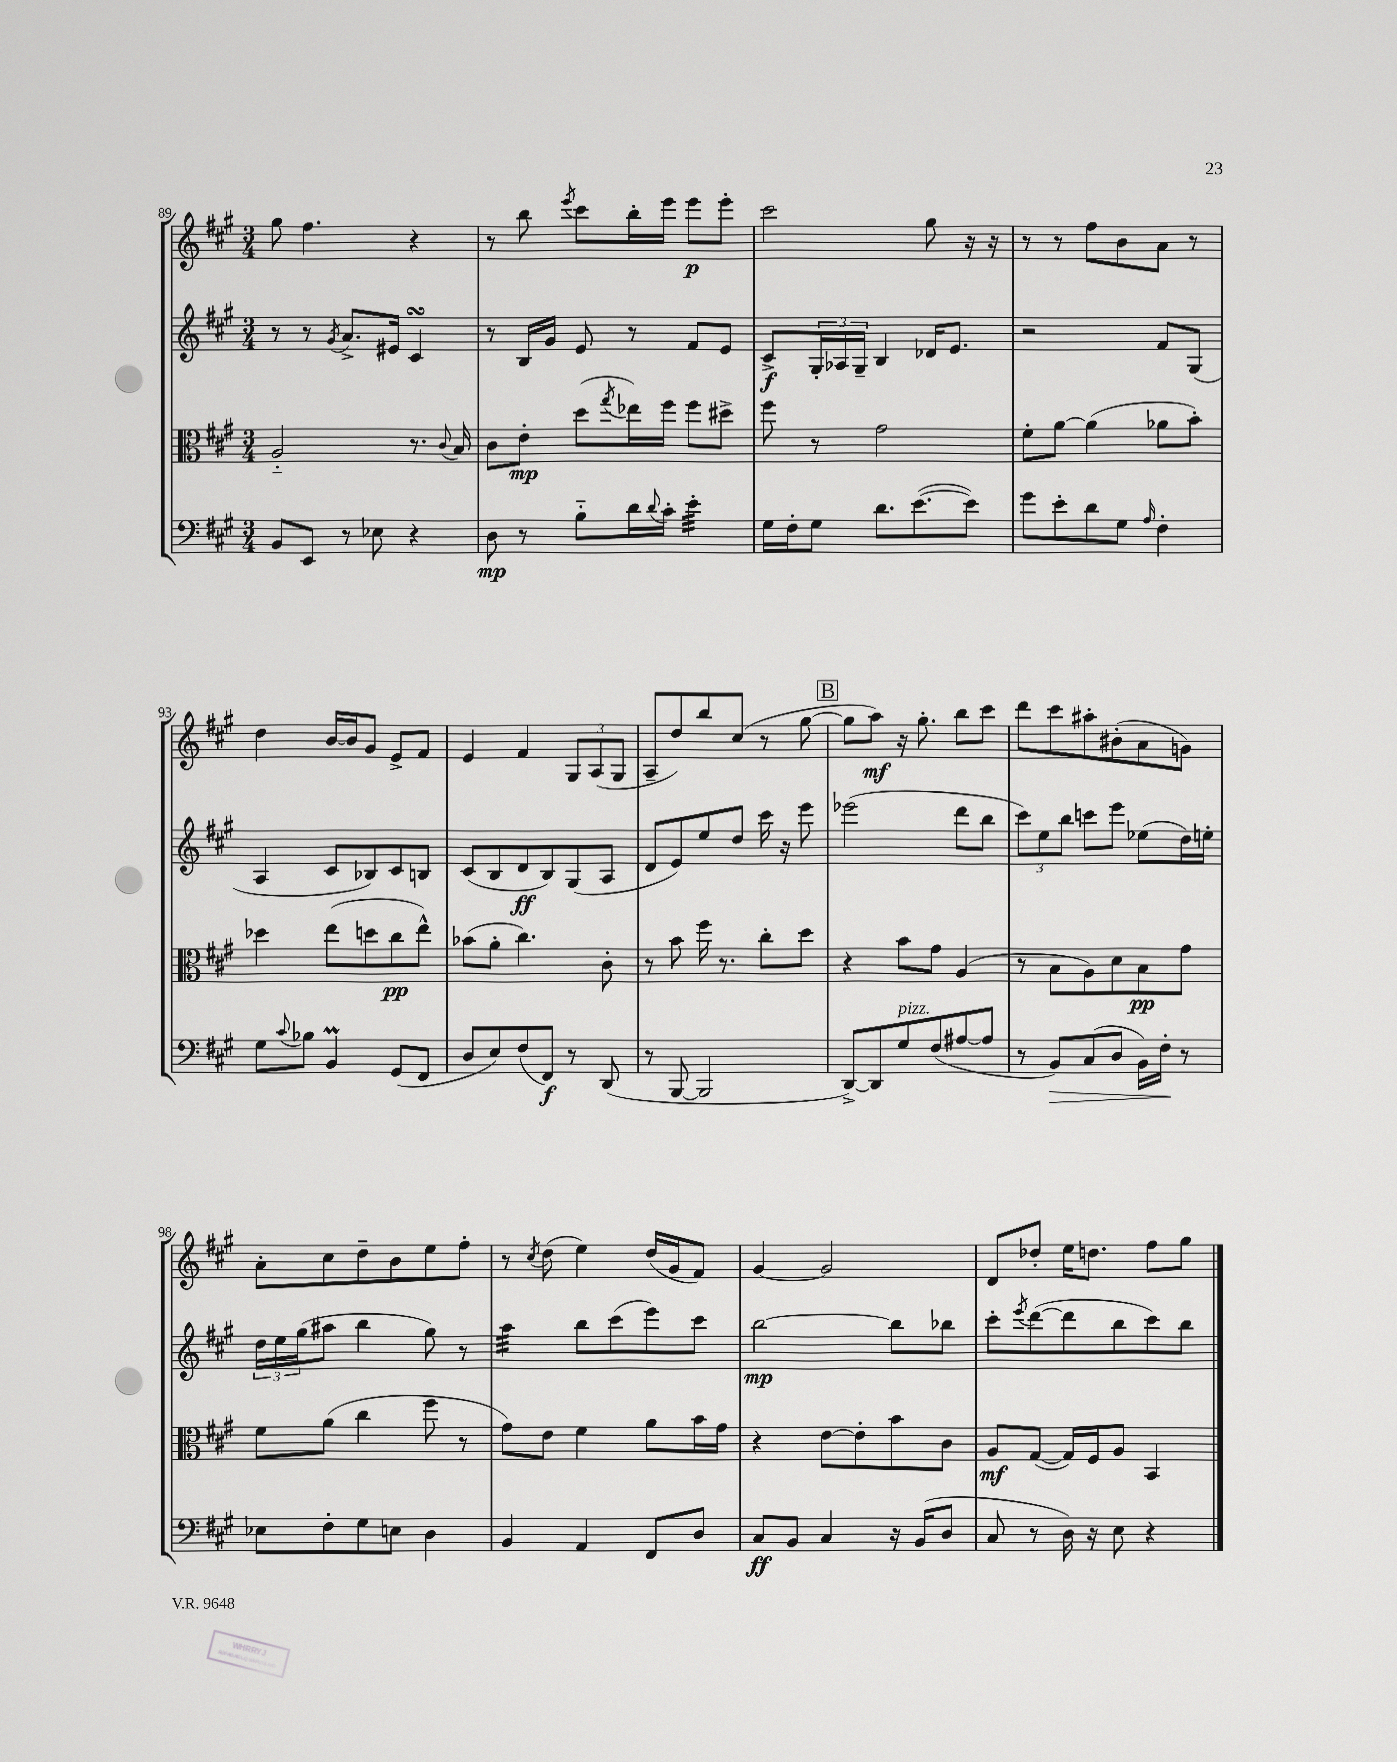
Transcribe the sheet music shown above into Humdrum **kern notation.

**kern	**kern	**kern	**kern
*staff4	*staff3	*staff2	*staff1
*clefF4	*clefC3	*clefG2	*clefG2
*k[f#c#g#]	*k[f#c#g#]	*k[f#c#g#]	*k[f#c#g#]
*M3/4	*M3/4	*M3/4	*M3/4
8BB	2A'~	8r	8gg#
8EE	.	8r	4.ff#
.	.	8qg#	.
8r	.	8.a^	.
8E-	.	.	.
.	.	16e#	.
4r	8.r	4c#	4r
.	8qqc#	.	.
.	16B	.	.
=	=	=	=
8D	8c#	8r	8r
8r	8e'	16B	8bb
.	.	16g#	.
.	.	.	8qeee
8B'~	(8dd	8e	8ccc#
.	8qgg#	.	.
16d	16ee-)	8r	16bb'
8qqd	.	.	.
16c#'	16ff#	.	16eee
4e'	8ff#	8f#	8eee
.	8dd#^	8e	8eee'
=	=	=	=
16G#	8ff#	8c#^	2ccc#
16F#'	.	.	.
8G#	8r	24G#'	.
.	.	24A-	.
.	.	24G#~	.
8.d	2g#	4B	.
([8.e	.	.	.
.	.	16d-	8gg#
.	.	8.e	.
8e])	.	.	16r
.	.	.	16r
=	=	=	=
8g#	8f#'	2r	8r
8e'	[8a	.	8r
8d	(4a]	.	8ff#
8G#	.	.	8b
16qqA	.	.	.
4F#'	8a-	8f#	8a
.	8b')	(8G#	8r
=	=	=	=
8G#	4dd-	4A	4dd
8qqc#	.	.	.
8B-	.	.	.
4BB	(8ee	8c#	[16b
.	.	.	16b]
.	8dd	8B-)	8g#
(8GG#	8cc#	8c#	8e^
8FF#	8ee^^)	8B	8f#
=	=	=	=
8D	(8b-	(8c#	4e
8E)	8a'	8B	.
(8F#	4.cc#)	8d	4f#
8FF#)	.	8B)	.
8r	.	(8G#	12G#
.	.	.	(12A
(8DD	8c#'	8A	.
.	.	.	12G#
=	=	=	=
8r	8r	8d	8A~
[8BBB	8b	8e)	8dd)
2BBB]	16ff#	8ee	8bb
.	8.r	.	.
.	.	8dd	(8cc#
.	8cc#'	16ccc#	8r
.	.	16r	.
.	8dd	8eee	[8gg#
=	=	=	=
[8DD^)	4r	(2eee-	8gg#]
8DD]	.	.	8aa)
8G#	8b	.	16r
.	.	.	8.gg#'
(8F#	8g#	.	.
[8A#	(4A	8ddd	8bb
8A#]	.	8bb	8ccc#
=	=	=	=
8r	8r	12ccc#)	8ddd
.	.	12ee	.
8BB)	8B	.	8ccc#
.	.	12bb	.
(8C#	8A)	8ccc	8aa#'
8D	8d	8eee	(8b#'
16BB)	8B	(8ee-	8a
16F#'	.	.	.
8r	8g#	16dd)	8g)
.	.	16ee'	.
=	=	=	=
8E-	8f#	24dd	8a'
.	.	24ee	.
.	.	(24gg#	.
8F#'	(8a	8aa#	8cc#
8G#	4cc#	4bb	8dd~
8E	.	.	8b
4D	8ff#	8gg#)	8ee
.	8r	8r	8ff#'
=	=	=	=
4BB	8g#)	4aa	8r
.	.	.	8qcc#
.	8e	.	(8dd
4AA	4f#	8bb	4ee)
.	.	(8ccc#	.
8FF#	8a	8eee)	(16dd
.	.	.	16g#
8D	16b	8ccc#	8f#)
.	16g#	.	.
=	=	=	=
8C#	4r	[2bb	[4g#
8BB	.	.	.
4C#	[8e	.	2g#]
.	8e']	.	.
16r	8b	8bb]	.
(16BB	.	.	.
8D	8c#	8bb-	.
=	=	=	=
8C#	8A	8ccc#'	8d
.	.	8qeee	.
8r	([8G#	([8ddd	8dd-'
16D)	16G#])	8ddd]	16ee
16r	16F#	.	8.dd
8E	8A	8bb	.
4r	4BB	8ccc#)	8ff#
.	.	8bb	8gg#
==	==	==	==
*-	*-	*-	*-
